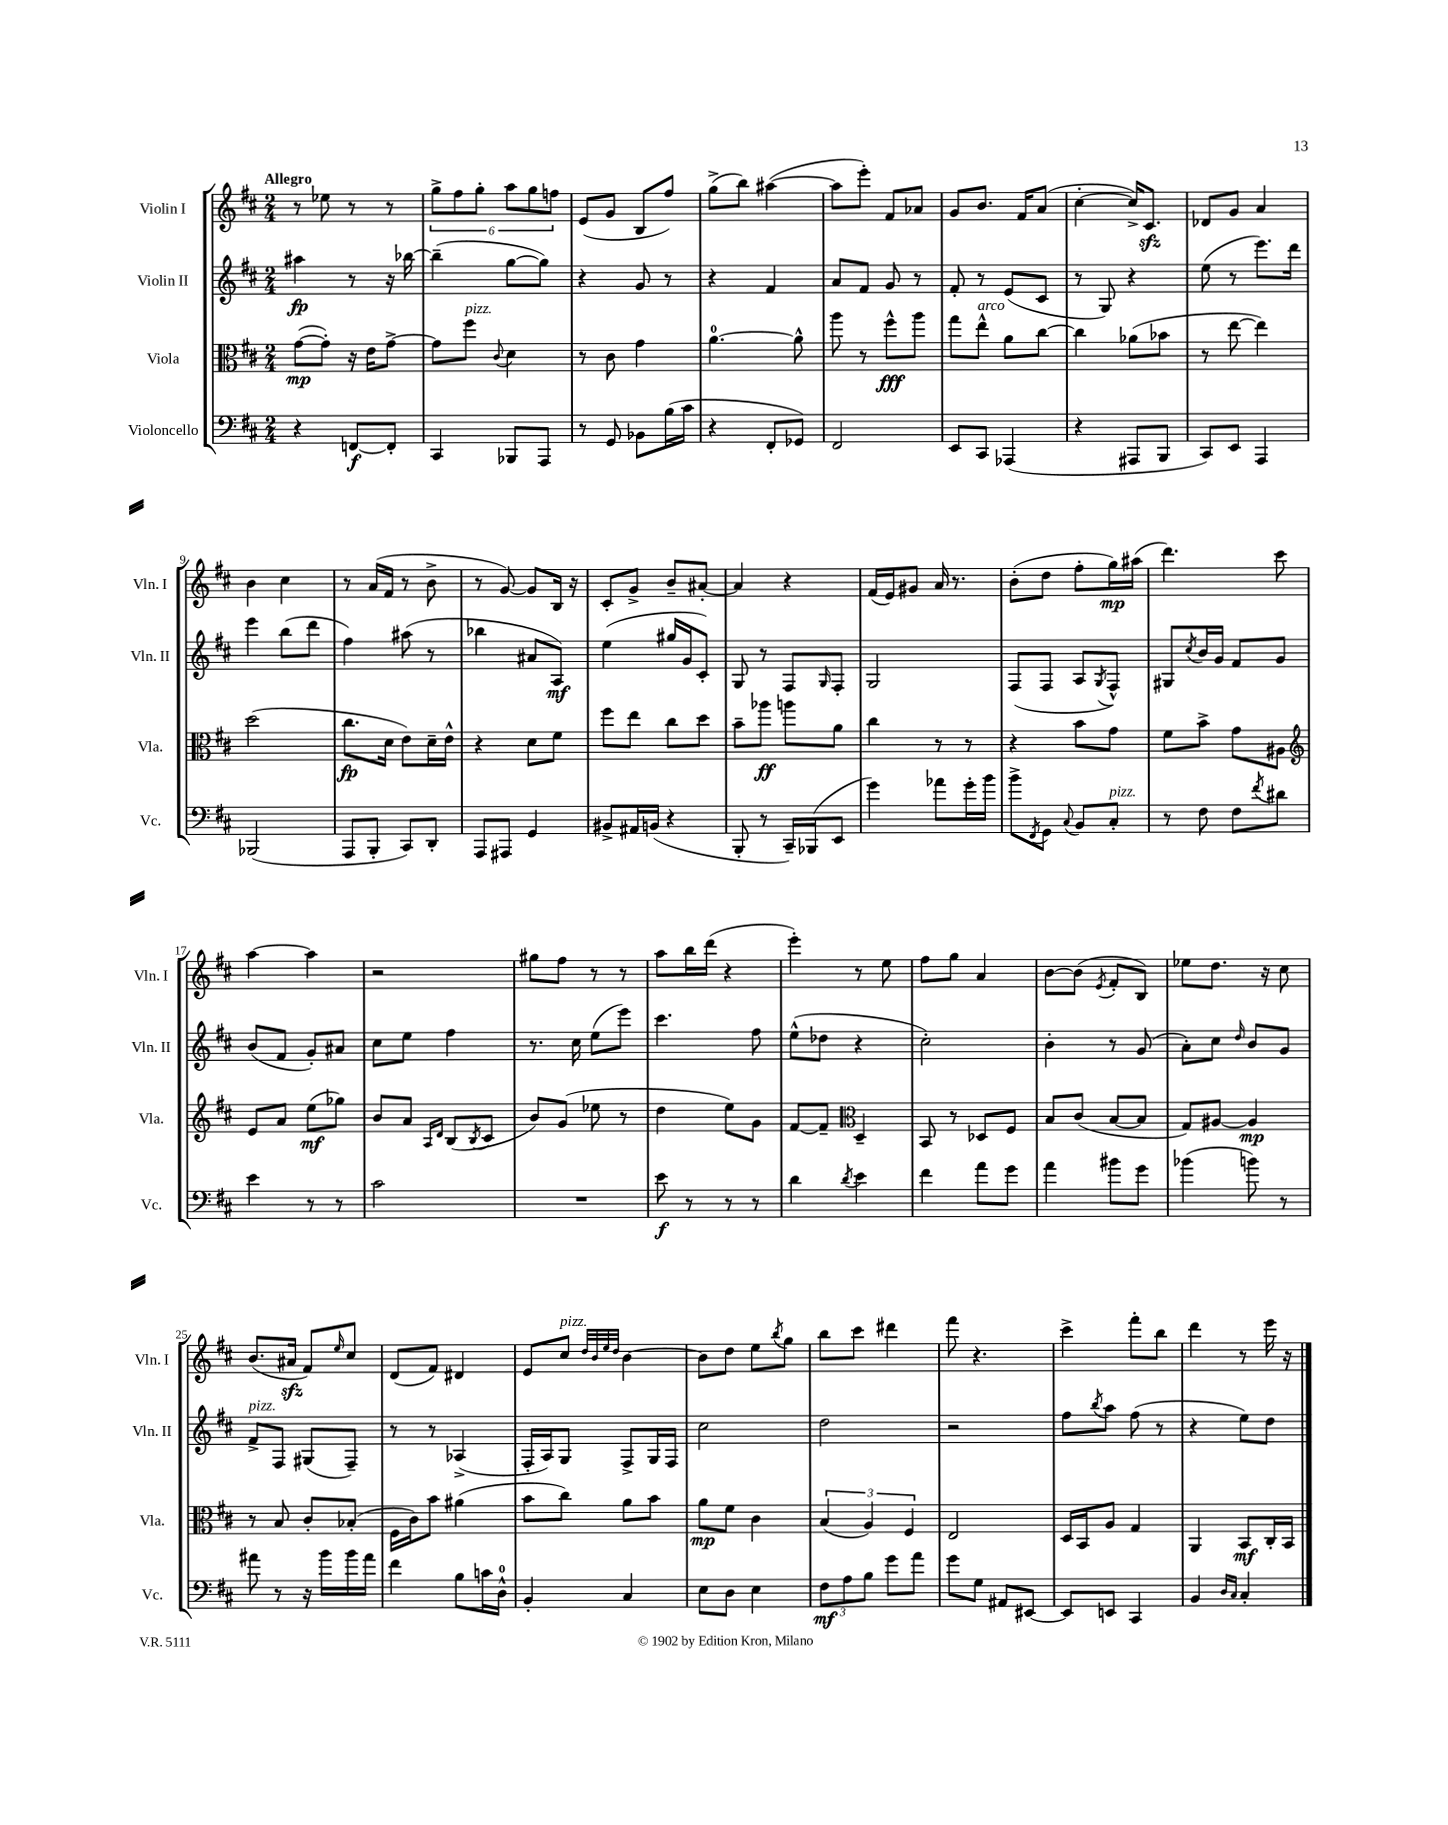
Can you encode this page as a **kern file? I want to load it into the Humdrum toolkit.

**kern	**kern	**kern	**kern
*staff4	*staff3	*staff2	*staff1
*clefF4	*clefC3	*clefG2	*clefG2
*k[f#c#]	*k[f#c#]	*k[f#c#]	*k[f#c#]
*M2/4	*M2/4	*M2/4	*M2/4
4r	([8g	4aa#	8r
.	8g'])	.	8ee-
[8FF	16r	8r	8r
.	16e	.	.
8FF']	[8g^	16r	8r
.	.	[16bb-	.
=	=	=	=
4CC#	8g]	(4bb-~]	12gg^
.	.	.	12ff#
.	8ff#	.	.
.	.	.	12gg'
.	8qqc#	.	.
8BBB-	4d	[8gg	12aa
.	.	.	12gg
8AAA	.	8gg])	.
.	.	.	12ff
=	=	=	=
8r	8r	4r	(8e
8GG	8c#	.	8g
8BB-	4g	8g	8B
(16B	.	8r	8ff#)
16c#	.	.	.
=	=	=	=
4r	[4.a	4r	(8gg^
.	.	.	8bb)
8FF#'	.	4f#	([4aa#
8GG-)	8a^^]	.	.
=	=	=	=
2FF#	8aa	8a	8aa#]
.	8r	8f#	8eee')
.	8ff#^^	8g	8f#
.	8aa	8r	8a-
=	=	=	=
8EE	8gg	8f#'	8g
8CC#	8ee^^	8r	8.b
(4AAA-	8a	(8e	.
.	.	.	16f#
.	[8cc#	8c#	(8a
=	=	=	=
4r	4cc#]	8r	[4cc#'
.	.	8G)	.
8AAA#	(8a-	4r	16cc#^])
.	.	.	8.c#
8BBB	8b-	.	.
=	=	=	=
8CC#)	8r	(8ee	8d-
8EE	[8ee	8r	8g
4AAA	4ee])	8.eee)	4a
.	.	16ddd	.
=	=	=	=
(2BBB-	(2dd	4eee	4b
.	.	(8bb	4cc#
.	.	8ddd	.
=	=	=	=
8AAA	8.cc#	4ff#)	8r
8BBB'	.	.	(16a
.	16d	.	16f#
8CC#)	8e)	(8aa#	8r
8DD'	16d~	8r	8b^
.	16e^^	.	.
=	=	=	=
8AAA	4r	4bb-	8r
8AAA#	.	.	[8g)
4GG	8d	8a#	8g]
.	8f#	8A)	16B
.	.	.	16r
=	=	=	=
8BB#^	8ff#	(4ee	8c#'
16AA#	8ee	.	8g^
(16BB	.	.	.
4r	8cc#	16gg#	8b~
.	.	16g	.
.	8dd	8c#')	[8a#'
=	=	=	=
8BBB'	8b~	8G	4a#]
8r	8aa-	8r	.
16CC#~)	8aa	8F#	4r
(16BBB-	.	.	.
.	.	16qqG	.
8EE	8a	8F#'	.
=	=	=	=
4g)	4cc#	2G	(16f#
.	.	.	16e)
.	.	.	8g#
8a-	8r	.	16a
.	.	.	8.r
16g'	8r	.	.
16b	.	.	.
=	=	=	=
8b^	4r	(8F#	(8b'
8qFF#	.	.	.
8GG	.	8F#	8dd
8qqC#	.	.	.
8BB	8b	8A	8ff#'
.	.	8qG	.
8C#'	8g	8F#^^)	16gg)
.	.	.	(16aa#
=	=	=	=
8r	8f#	8G#	4.ddd)
.	.	8qcc#	.
8F#	8b^	16b	.
.	.	16g	.
8F#	8g	8f#	.
8qf#	.	.	.
8d#	8A#	8g	8ccc#
=	=	=	=
*	*clefG2	*	*
4e	8e	(8b	[4aa
.	8a	8f#	.
8r	(8ee	8g')	4aa]
8r	8gg-)	8a#	.
=	=	=	=
2c#	8b	8cc#	2r
.	8a	8ee	.
.	16qqA	.	.
.	16qqd	.	.
.	(8B	4ff#	.
.	8qB	.	.
.	8c#	.	.
=	=	=	=
2r	8b)	8.r	8gg#
.	(8g	.	8ff#
.	.	16cc#	.
.	8ee-	(8ee	8r
.	8r	8eee)	8r
=	=	=	=
8e	4dd	4.ccc#	8aa
8r	.	.	16bb
.	.	.	(16ddd
8r	8ee)	.	4r
8r	8g	8ff#	.
=	=	=	=
4d	[8f#	(8ee^^	4eee')
.	8f#~]	8dd-	.
*	*clefC3	*	*
8qd	.	.	.
4e	4D~	4r	8r
.	.	.	8ee
=	=	=	=
4f#	8BB	2cc#')	8ff#
.	8r	.	8gg
8a	8D-	.	4a
8g	8F#	.	.
=	=	=	=
4a	8B	4b'	[8b
.	(8c#	.	(8b]
.	.	.	8qe
8b#	[8B	8r	8f#'
8g	8B]	(8g	8B)
=	=	=	=
(4b-	8G)	8a')	8ee-
.	[8A#	8cc#	8.dd
.	.	16qqdd	.
8b)	4A#]	8b	.
.	.	.	16r
8r	.	8g	8cc#
=	=	=	=
8a#	8r	8f#^	(8.b
8r	8B	8F#	.
.	.	.	16a#
16r	8c#'	(8G#	8f#)
16b	.	.	.
.	.	.	16qqee
16b	(8B-'	8F#~)	8cc#
16a#	.	.	.
=	=	=	=
4f#	16F#	8r	(8d
.	16c#)	.	.
.	8b	8r	8f#)
8B	(4a#	(4A-^	4d#
16c	.	.	.
16D^^	.	.	.
=	=	=	=
4BB'	8b	16F#'	8e
.	.	16A)	.
.	8cc#)	8G	8cc#
.	.	.	32qqdd
.	.	.	32qqb
.	.	.	32qqee
.	.	.	32qqdd
4C#	8a	8F#^	[4b
.	8b	16G	.
.	.	16F#	.
=	=	=	=
8E	8a	2cc#	8b]
8D	8f#	.	8dd
4E	4c#	.	8ee
.	.	.	8qbb
.	.	.	8gg
=	=	=	=
12F#	(6B	2dd	8bb
12A	.	.	.
.	.	.	8ccc#
12B	6A)	.	.
8g	.	.	4ddd#
.	6F#	.	.
8a	.	.	.
=	=	=	=
8g	2E	2r	8fff#
8G	.	.	4.r
8AA#	.	.	.
[8EE#	.	.	.
=	=	=	=
8EE#]	16D	8ff#	4ccc#^
.	16BB	.	.
.	.	8qbb	.
8EE	8A	8aa	.
4CC#	4G	(8ff#	8fff#'
.	.	8r	8bb
=	=	=	=
4BB	4AA	4r	4ddd
16qqD	.	.	.
16qqC#	.	.	.
4C#'	8BB	8ee)	8r
.	16C#'	8dd	16eee
.	16BB	.	16r
==	==	==	==
*-	*-	*-	*-
